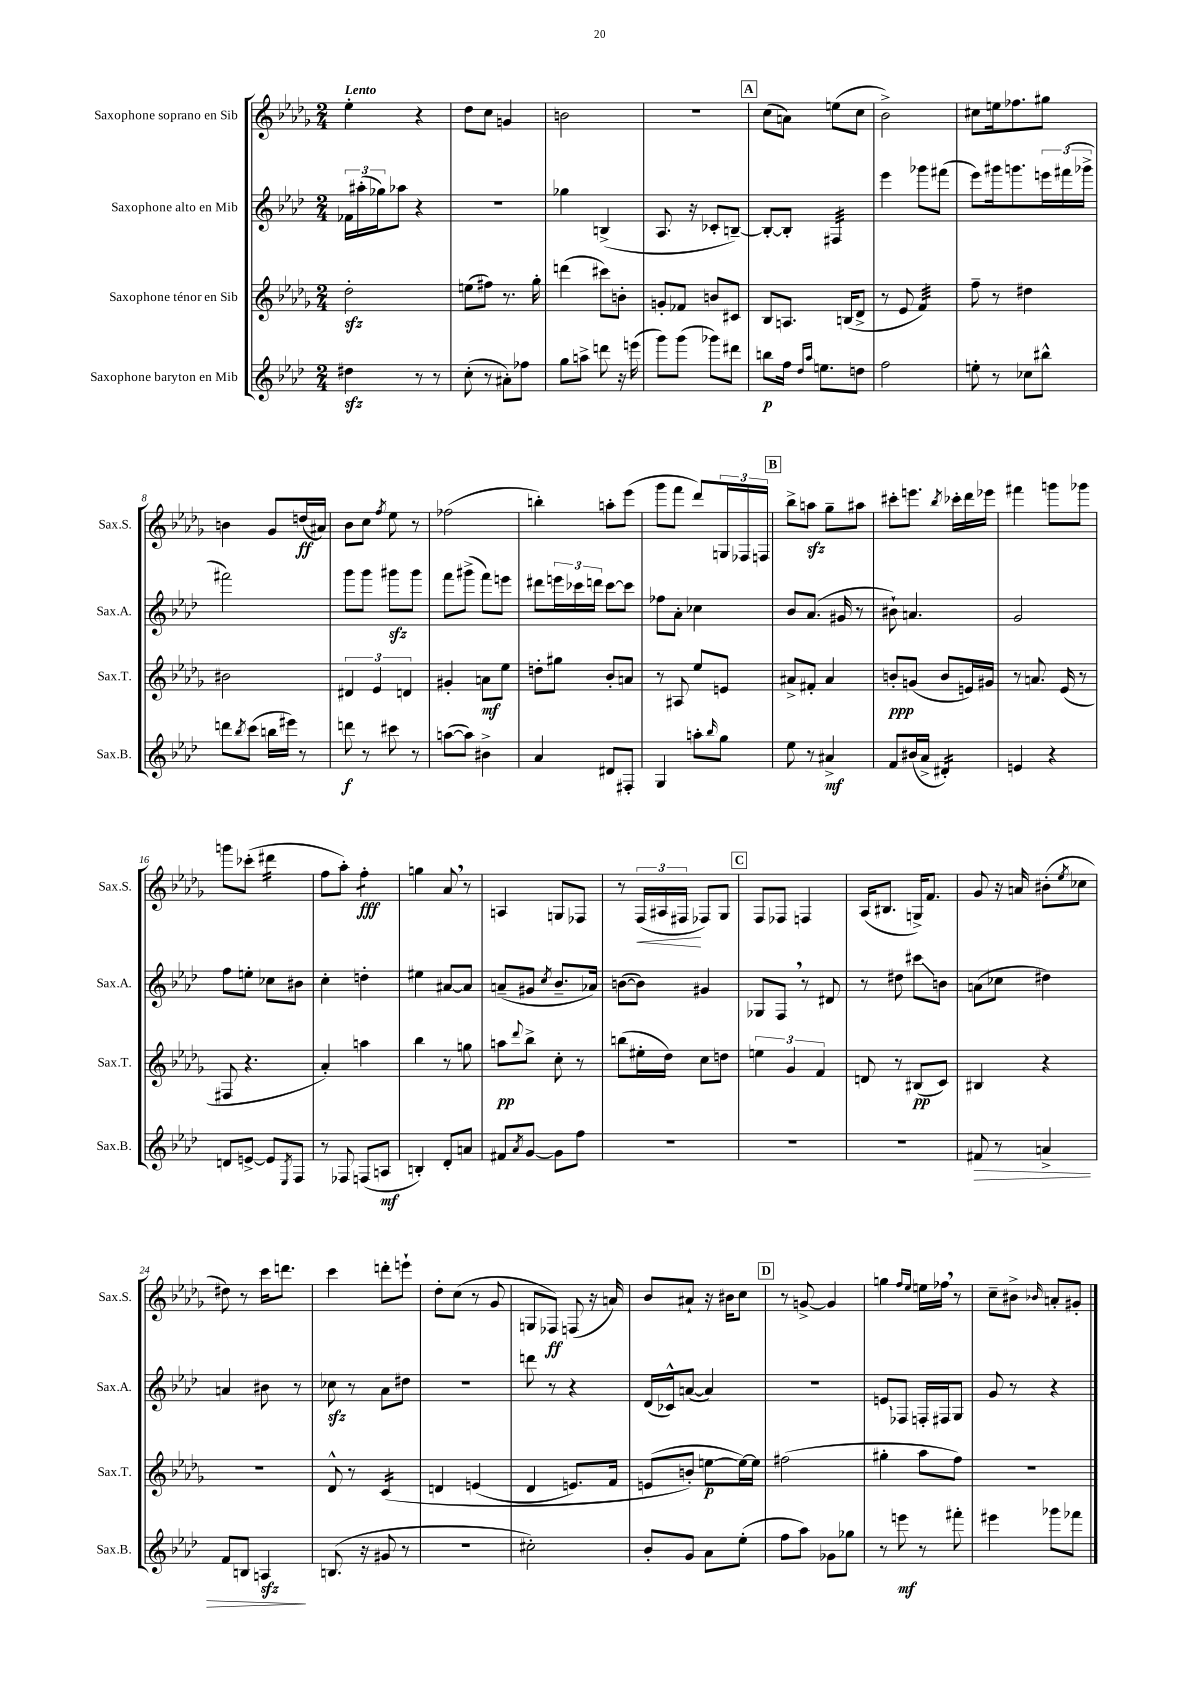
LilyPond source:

<<
\new StaffGroup <<
\new Staff = "s0" \with { instrumentName = "Saxophone soprano en Sib" shortInstrumentName = "Sax.S." } {
    \clef treble \key des \major \numericTimeSignature \time 2/4 \tempo "Lento"
    ees''4-. r4 |
    des''8 \once \override Glissando.style = #'zigzag c''8\glissando g'4 |
    b'2 |
    r2 |
    \mark \markup { \box "A" } c''8( a'8) e''8( c''8 |
    bes'2->) |
    cis''8 e''16 fes''8. gis''8 |
    b'4 ges'8 d''16\ff( ais'16) |
    bes'8 c''8 \acciaccatura { f''8 } ees''8 r8 |
    fes''2( |
    b''4-.) a''8-. ees'''8( |
    ges'''8 f'''8 des'''8) \tuplet 3/2 { g16 fes16 f16 } |
    \mark \markup { \box "B" } bes''8-> a''8\sfz ges''8-- ais''8 |
    cis'''8-. e'''8. \acciaccatura { bes''8 } ces'''16-. des'''16 ees'''16 |
    fis'''4 g'''8 ges'''8 |
    g'''8 ces'''8-.( dis'''4:16 |
    f''8 aes''8-.) f''4:8-.\fff |
    g''4 aes'8 \breathe r8 |
    a4 g8 fes8 |
    r8 \tuplet 3/2 { f16\<( ais16 fis16\! } fes8) ges8 |
    \mark \markup { \box "C" } f8 fes8 f4 |
    aes16( bis8. g16->) f'8. |
    ges'8 r16 a'16 bis'8-.( \acciaccatura { ees''8 } ces''8 |
    dis''8) r8 c'''16 d'''8. |
    c'''4 d'''8-. e'''8-! |
    des''8-. c''8( r8 ges'8 |
    g8 fes8\ff) f8( r16 a'16) |
    bes'8 ais'8-! r16 bis'16 c''8 |
    \mark \markup { \box "D" } r8 g'8~-> g'4 |
    g''4 \grace { f''16 ees''16 } e''16 fes''16 \breathe r8 |
    c''8-- bis'8-> \grace { bes'16 } a'8-. gis'8-. \bar "|." |
}
\new Staff = "s1" \with { instrumentName = "Saxophone alto en Mib" shortInstrumentName = "Sax.A." } {
    \clef treble \key aes \major \numericTimeSignature \time 2/4
    \tuplet 3/2 { fes'16 ais''16-.( ges''16) } aes''8 r4 |
    r2 |
    ges''4 b4->( |
    aes8. r16 ces'8-. b8~--) |
    \mark \markup { \box "A" } b8~-. b8-. fis4:32 |
    ees'''4 ges'''8 fis'''8( |
    ees'''8) gis'''16 g'''8. \tuplet 3/2 { e'''16 fis'''16( ges'''16-> } |
    fis'''2) |
    g'''8 g'''8 gis'''8\sfz gis'''8 |
    f'''8 gis'''8->( f'''8) e'''8 |
    dis'''8 \tuplet 3/2 { e'''16 ces'''16 d'''16 } ces'''8~ ces'''8 |
    fes''8 aes'8-. ces''4 |
    \mark \markup { \box "B" } bes'8 aes'8.( gis'16 r8 |
    bis'8-!) a'4. |
    g'2 |
    f''8 e''8-. ces''8 bis'8 |
    c''4-. d''4-. |
    eis''4 ais'8~ ais'8 |
    a'8--( gis'8 \acciaccatura { c''8 } bes'8.-- aes'16) |
    b'8~( b'8) gis'4 |
    \mark \markup { \box "C" } ges8 f8 \breathe r8 dis'8 |
    r8 dis''8 cis'''8\glissando b'8 |
    a'8( ces''8 dis''4) |
    a'4 bis'8 r8 |
    ces''8\sfz r8 aes'8 dis''8 |
    R2 |
    d'''8 r8 r4 |
    des'16( ces'16-^) a'8~( a'4) |
    \mark \markup { \box "D" } r2 |
    \once \override Glissando.style = #'zigzag e'8\glissando fes8 f16-. fis16 g8 |
    g'8 r8 r4 \bar "|." |
}
\new Staff = "s2" \with { instrumentName = "Saxophone ténor en Sib" shortInstrumentName = "Sax.T." } {
    \clef treble \key des \major \numericTimeSignature \time 2/4
    des''2-.\sfz |
    e''8( fis''8) r8. ges''16-. |
    d'''4( cis'''8) b'8-. |
    g'8-. fes'8 b'8 cis'8 |
    \mark \markup { \box "A" } bes8 a8. b16( des'8-> |
    r8 ees'8 f'4:32) |
    f''8-- r8 dis''4 |
    bis'2 |
    \tuplet 3/2 { dis'4 ees'4 d'4 } |
    gis'4-. a'8\mf ees''8 |
    d''8-. gis''8 bes'8-. a'8 |
    r8 ais8 ees''8 e'8 |
    \mark \markup { \box "B" } ais'8-> fis'8-. ais'4 |
    b'8-.\ppp g'8( b'8 e'16) gis'16 |
    r8 a'8. ees'16( r8 |
    fis8 r4. |
    aes'4-.) a''4 |
    bes''4 r8 g''8 |
    a''8\pp \appoggiatura { des'''8 } bes''8-> c''8-. r8 |
    b''8( eis''16-. des''16) c''8 d''8 |
    \mark \markup { \box "C" } \tuplet 3/2 { e''4 ges'4 f'4 } |
    d'8 r8 bis8\pp( c'8) |
    bis4 r4 |
    r2 |
    des'8-^ r8 c'4:16\( |
    d'4 e'4( |
    des'4 e'8.) f'16 |
    e'8( b'8-.\) e''8~\p e''16~) e''16 |
    \mark \markup { \box "D" } fis''2( |
    gis''4-. aes''8 f''8) |
    R2 \bar "|." |
}
\new Staff = "s3" \with { instrumentName = "Saxophone baryton en Mib" shortInstrumentName = "Sax.B." } {
    \clef treble \key aes \major \numericTimeSignature \time 2/4
    dis''4\sfz r8 r8 |
    c''8-.( r8 ais'8-.) fes''8 |
    g''8 a''8-> d'''8 r16 e'''16( |
    g'''8) g'''8( ges'''8) dis'''8 |
    \mark \markup { \box "A" } b''8\p f''16 \grace { des''16 aes''16 } e''8. d''8 |
    f''2 |
    e''8-. r8 ces''8 bis''8-^ |
    d'''8 \acciaccatura { bes''8 } c'''8( b''16 eis'''16) r8 |
    d'''8\f r8 cis'''8 r8 |
    a''8~( a''8) bis'4-> |
    aes'4 dis'8 fis8-. |
    g4 a''8-. \grace { bes''16 } g''8 |
    \mark \markup { \box "B" } ees''8 r8 ais'4->\mf |
    f'8 bis'16( aes'16-> dis'4:16-.) |
    e'4 r4 |
    d'8 e'8~-> e'8 \acciaccatura { ees8 } f8 |
    r8 fes8 f8( a8\mf |
    b4-.) des'8-. a'8 |
    fis'8 \acciaccatura { aes'8 } g'8~ g'8 f''8 |
    R2 |
    \mark \markup { \box "C" } R2 |
    R2 |
    fis'8\> r8 a'4-> |
    f'8 b8 a4\sfz\! |
    b8.( r16 gis'8 r8 |
    r2 |
    cis''2-.) |
    bes'8-. g'8 aes'8 ees''8-.( |
    \mark \markup { \box "D" } f''8 aes''8) ges'8 ges''8 |
    r8 e'''8\mf r8 fis'''8-. |
    eis'''4 ges'''8 fes'''8 \bar "|." |
}
>>
>>
